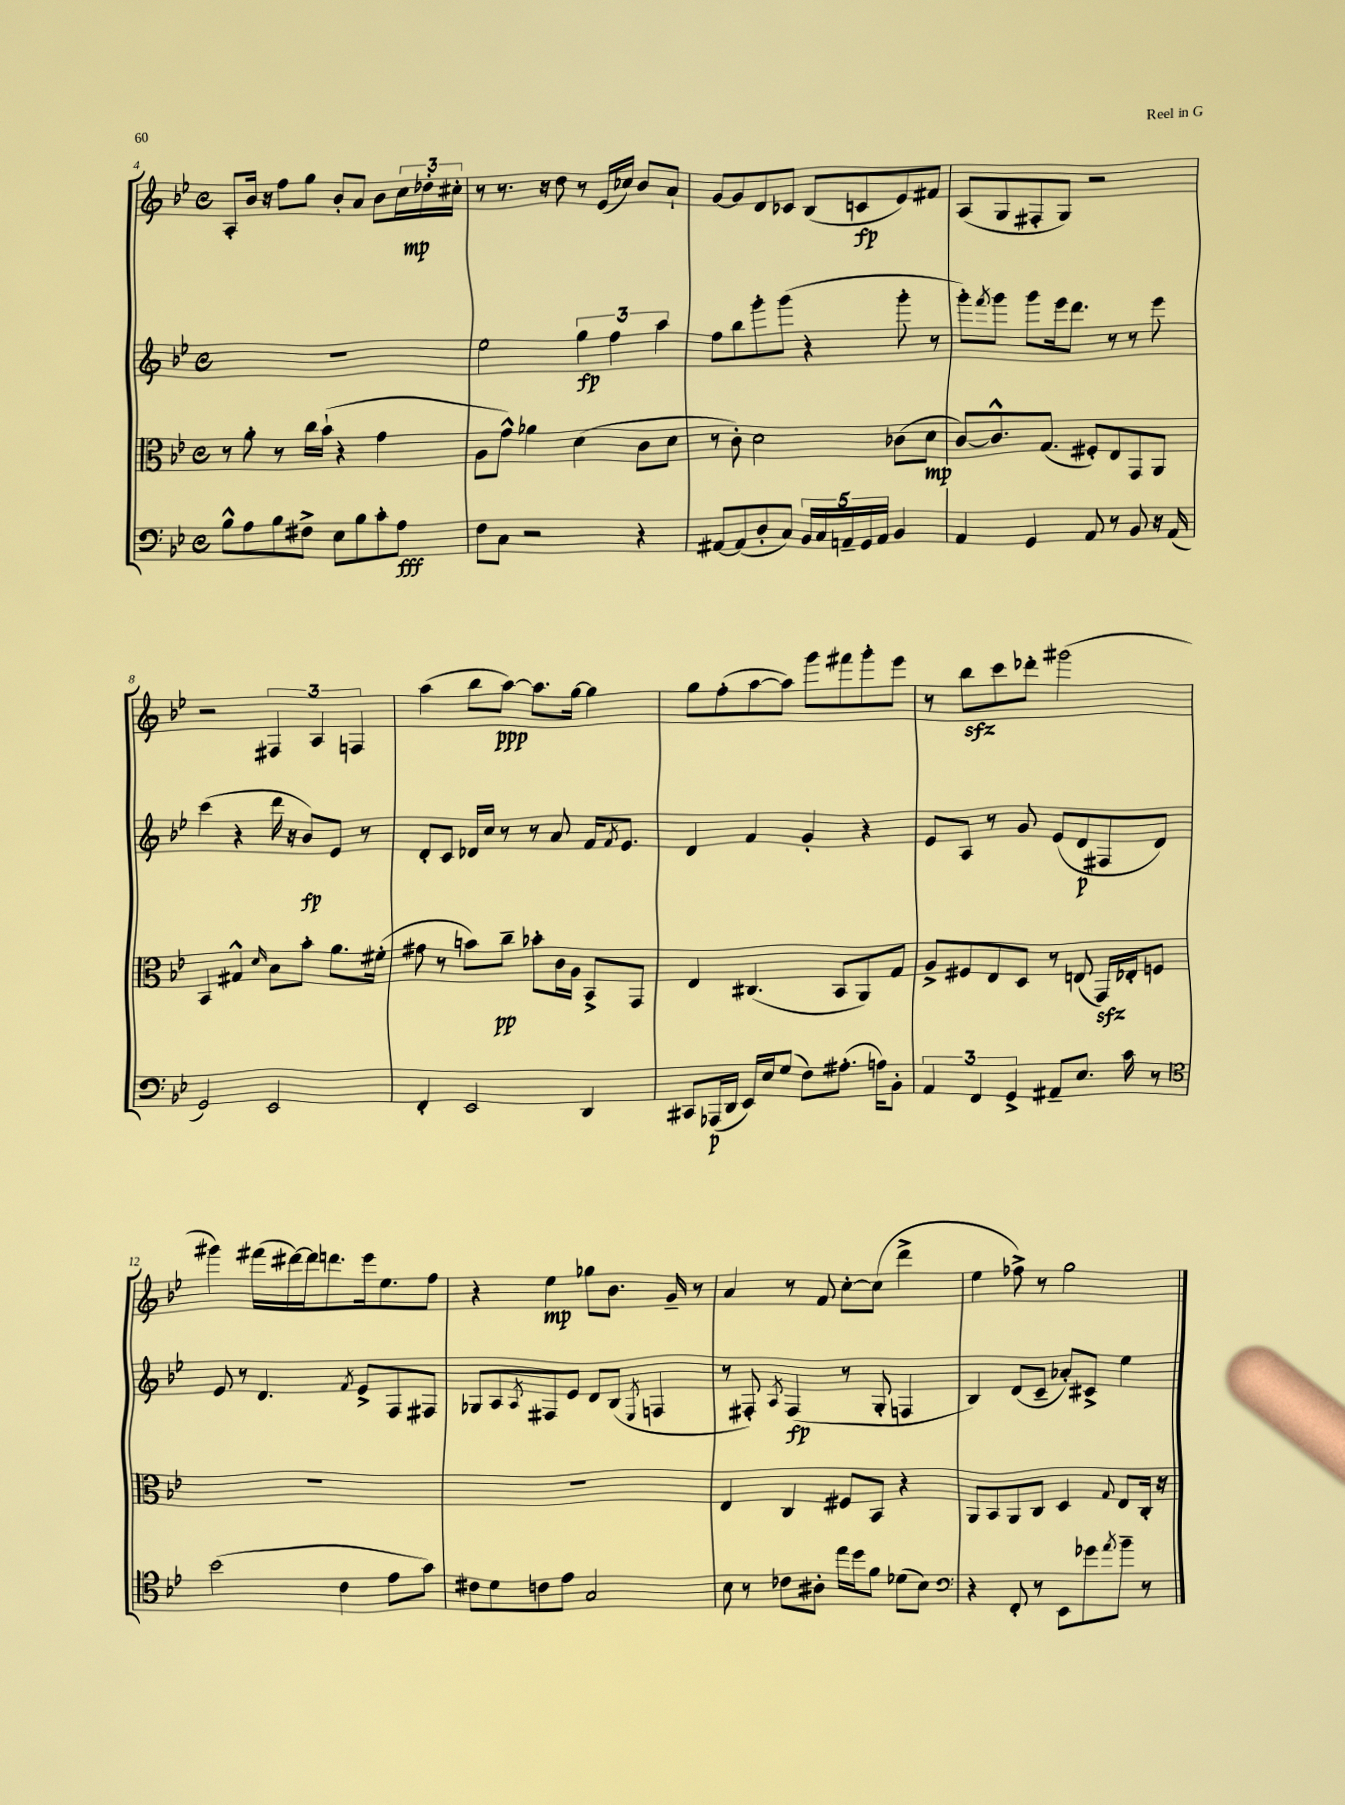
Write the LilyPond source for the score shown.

<<
\new StaffGroup <<
\new Staff = "s0" {
    \clef treble \key bes \major \defaultTimeSignature \time 4/4
    a8-. bes'16 r16 f''8 g''8 bes'8-. a'8 bes'8 \tuplet 3/2 { c''16 des''16-.\mp cis''16-. } |
    r8 r8. r16 d''8 r8 ees'16( ces''16) bes'8 a'8-! |
    g'8~ g'8 d'8 ces'8 bes8( c'8\fp ees'8) fis'8 |
    a8( g8 fis8-. g8) r2 |
    r2 \tuplet 3/2 { fis4 a4 f4 } |
    a''4( bes''8 a''8~\ppp) a''8. g''16~ g''4 |
    g''8 f''8-.( a''8~ a''8) g'''8 fis'''8 g'''8-. ees'''8 |
    r8 bes''8\sfz c'''8 des'''8-. gis'''2( |
    gis'''4) fis'''16( dis'''16~) dis'''16 d'''8. ees'''16 ees''8. f''8 |
    r4 ees''4\mp ges''8 bes'8. g'16-- r8 |
    a'4 r8 f'8 c''8~-. c''8( d'''4-> |
    ees''4 fes''8->) r8 g''2 \bar "|." |
}
\new Staff = "s1" {
    \clef treble \key bes \major \defaultTimeSignature \time 4/4
    R1 |
    ees''2 \tuplet 3/2 { g''4\fp f''4 a''4 } |
    f''8 bes''8 g'''8-. g'''8( r4 g'''8-. r8 |
    g'''8-.) \acciaccatura { f'''8 } g'''8 g'''8 ees'''16 d'''8. r8 r8 ees'''8 |
    c'''4( r4 d'''16 r16 bes'8\fp) ees'8 r8 |
    d'8-. c'8 des'16 c''16 r8 r8 a'8 f'16 \acciaccatura { f'8 } ees'8. |
    d'4 f'4 g'4-. r4 |
    ees'8 a8 r8 g'8 ees'8( d'8\p fis8 d'8) |
    ees'8 r8 d'4. \acciaccatura { f'8 } ees'8-> f8 fis8 |
    ges8 a8 \acciaccatura { a8 } fis8 ees'8 d'8 bes8( \acciaccatura { ees8 } f4 |
    r8 fis8-.) \acciaccatura { a8 } fis4\fp( r8 g8-. f4 |
    bes4) d'8( c'8-- aes'8-.) cis'8-> ees''4 \bar "|." |
}
\new Staff = "s2" {
    \clef alto \key bes \major \defaultTimeSignature \time 4/4
    r8 a'8-. r8 c''16 bes'16-!( r4 g'4 |
    a8 g'8-^) aes'4 d'4( c'8 d'8 |
    r8 c'8-.) d'2 ces'8( d'8\mp |
    c'8~) c'8.-^ g8.( fis8-.) ees8 g,8 a,8 |
    bes,4 gis4-^ \grace { d'16 } bes8 bes'8-. a'8. fis'16-.( |
    gis'8 r8 b'8) c''8--\pp bes'8-. c'16 a16 bes,8-> g,8 |
    ees4 cis4.( bes,8 a,8) g8 |
    a8-> fis8 ees8 d8 r8 e8( g,16\sfz) ees16-. f8 |
    R1 |
    R1 |
    ees4 c4 fis8 bes,8 r4 |
    a,8 bes,8 a,8 c8 d4 \appoggiatura { g8 } ees8 c16-. r16 \bar "|." |
}
\new Staff = "s3" {
    \clef bass \key bes \major \defaultTimeSignature \time 4/4
    bes8-^ a8 bes8 fis8-> ees8 bes8 c'8-. a8\fff |
    f8 c8 r2 r4 |
    ais,8~ ais,8( d8-. c8) \tuplet 5/4 { bes,16 c16 a,16-- g,16 a,16 } bes,4 |
    a,4 g,4 a,8 r8 bes,8 r16 a,16( |
    g,2) ees,2 |
    f,4-. ees,2 d,4 |
    cis,8 aes,,16\p( d,16 ees,16) ees16 g8( f8) ais8.-.( a16) bes,8-. |
    \tuplet 3/2 { a,4 f,4 g,4-> } ais,8-- ees8. c'16 r8 |
    \clef tenor bes'2( c'4 ees'8 g'8) |
    cis'8 d'8 c'8 ees'8 g2 |
    bes8 r8 ces'8 ais8-. ees''16 d''16 f'8 des'8( bes8) |
    \clef bass r4 f,8-. r8 ees,8 ges'8 \acciaccatura { a'8 } bes'8-- r8 \bar "|." |
}
>>
>>
\layout { \context { \Score currentBarNumber = #4 } }
